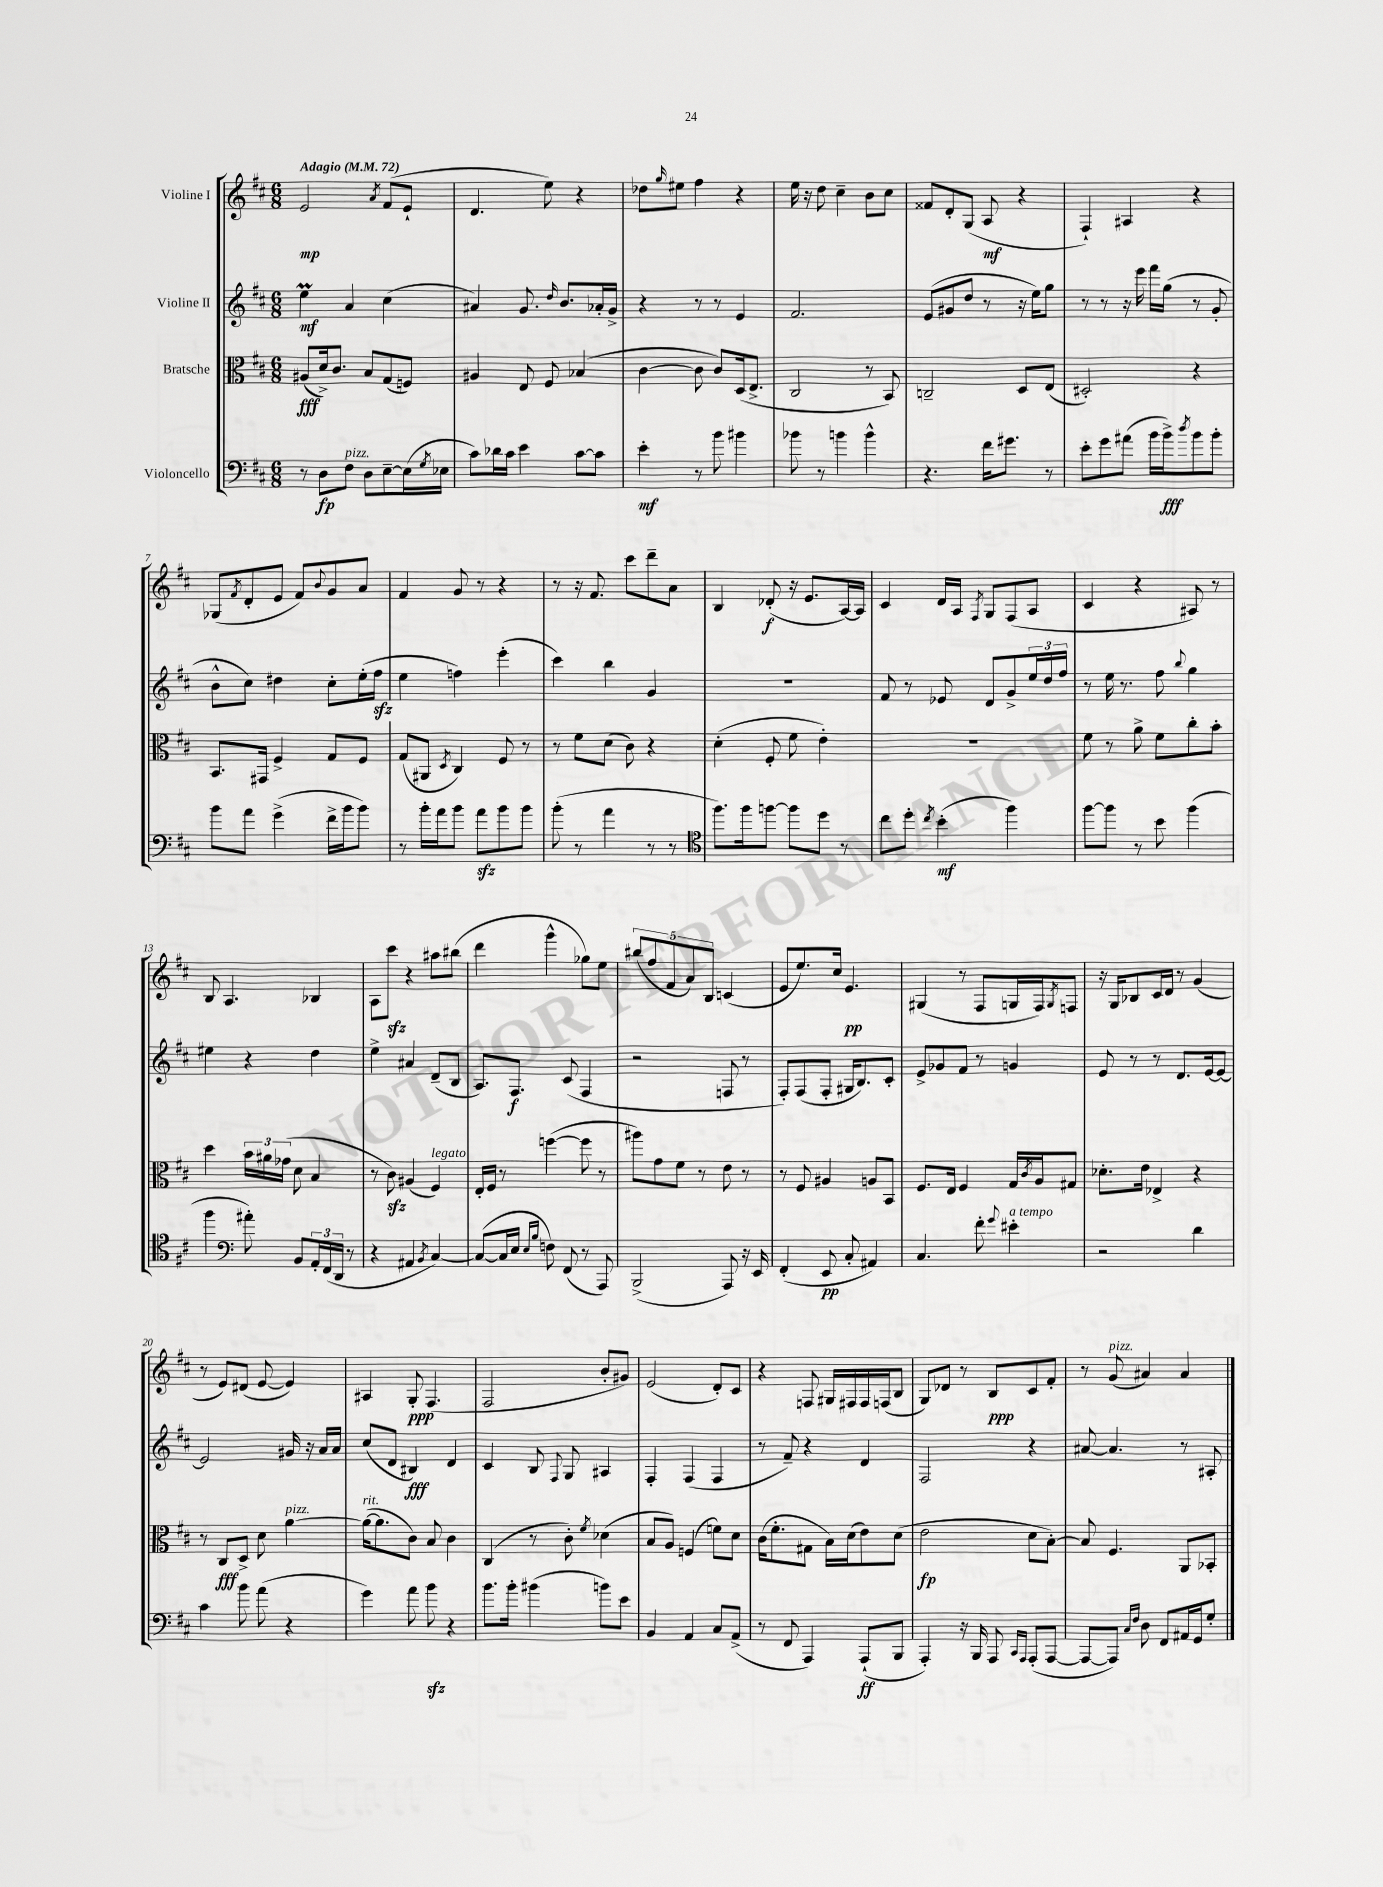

**kern	**kern	**kern	**kern
*staff4	*staff3	*staff2	*staff1
*clefF4	*clefC3	*clefG2	*clefG2
*k[f#c#]	*k[f#c#]	*k[f#c#]	*k[f#c#]
*M6/8	*M6/8	*M6/8	*M6/8
*MM72	*MM72	*MM72	*MM72
8r	(8A#/L	4ee\	2e/
8D\L	16d^/k)	.	.
.	8.c#/J	.	.
8F#\J	.	4a/	.
8D\L	8B/L	.	.
.	.	.	8qa/
[8E~\	(8G/	(4cc#\	(8f#/L
(16E\]L	8F/J)	.	8e`/J
8qG/	.	.	.
16E-\JJ	.	.	.
=	=	=	=
8c#\L)	4A#/	4a#/)	4.d/
16d-\L	.	.	.
16c#\JJ	.	.	.
4e\	8E/	8.g/	.
.	8F#/	.	8ee\)
.	.	16qqdd/	.
.	.	8.b/L	.
[8c#\L	(4B-/	.	4r
8c#\]J	.	16a-'/L	.
.	.	16g^/JJ	.
=	=	=	=
4e'\	[4c#\	4r	8dd-\L
.	.	.	16qqgg/
.	.	.	8ee#\J
8r	8c#\]	8r	4ff#\
8b\	8c#/L)	8r	.
4b#\	(16D/k	4e/	4r
.	8.E^/J	.	.
=	=	=	=
8b-\	2C#/	2.f#/	16ee\
.	.	.	16r
8r	.	.	8dd\
4b\	.	.	4cc#~\
4b^^\	8r	.	8b\L
.	8BB/)	.	8cc#\J
=	=	=	=
4.r	2C~/	(8e/L	8f##/L
.	.	8g#/	8d'/
.	.	8dd/J	(8G/J
16f#\LK	.	8r	8A/
8.g#\J	.	.	.
.	8D/L	16r	4r
.	.	16ee\LK)	.
8r	(8E/J	8gg\J	.
=	=	=	=
8e'\L	2D#'/)	8r	4F#`/)
8g\	.	8r	.
(8a#\J	.	16r	4A#/
.	.	16eee\	.
16b\LL	.	16fff#\LL	.
16b^\J)	.	(16gg\JJ	.
8qdd/	.	.	.
8b\	4r	8r	4r
8b'\J	.	8g'/	.
=	=	=	=
8b\L	8.BB/L	8b^^\L	(8G-/L
.	.	.	8qf#/
8a\J	.	8cc#\J)	8d'/
.	16GG#/Jk	.	.
(4g^\	4F#^/	4dd#\	8e/J
.	.	.	8f#/L)
.	.	.	8qqb/
16f#^\LL	8G/L	8cc#'\L	8g/
16b\J	.	.	.
8b\J)	8F#/J	(16ee'\L	8a/J
.	.	16ff#\JJ	.
=	=	=	=
8r	(8G/L	4ee\	4f#/
16b'\LL	8AA#/J	.	.
16a\J	.	.	.
.	8qD/	.	.
8b\J	4C#/)	4ff\)	8g/
8a\L	.	.	8r
8b\	8F#/	(4eee'\	4r
8b\J	8r	.	.
=	=	=	=
(8b'\	8r	4ccc#\)	8r
8r	8f#\L	.	16r
.	.	.	8.f#/
4a\	(8d\J	4bb\	.
.	8c#\)	.	8ccc#\L
8r	4r	4g/	8ddd~\
8r	.	.	8a\J
=	=	=	=
*clefC4	*	*	*
8.ff#\L)	(4d'\	2.r	4B/
16ff#\k	.	.	.
[8ff\J	8F#'/	.	(8d-'/
8ff\]L	8f#\	.	16r
.	.	.	8.e/L
8dd\J	4e'\)	.	.
8r	.	.	[16A/L)
.	.	.	16A/]JJ
=	=	=	=
8cc#\L	2.r	8f#/	4c#/
8dd'\J	.	8r	.
8qcc#/	.	.	.
(4b'\	.	8e-/	16d/LL
.	.	.	16A/JJ
.	.	.	8qF#/
.	.	8d/L	8G/L
4ff#\)	.	8g^/	(8F#/
.	.	24ee/L	8A/J
.	.	24dd/	.
.	.	24ff#/JJ	.
=	=	=	=
[8ff#\L	8f#\	8r	4c#/
8ff#\]J	8r	16ee\	.
.	.	8.r	.
8r	8a^\	.	4r
8b\	8f#\L	8ff#\	.
.	.	8qqbb/	.
(4ff#\	8cc#'\	4gg\	8A#/)
.	8b'\J	.	8r
=	=	=	=
4ff#\	4dd\	4ee#\	8B/
.	.	.	4.A/
*clefF4	*	*	*
8a#'\)	24b\LL	4r	.
.	24a#\	.	.
.	(24g-\JJ	.	.
8BB/L	8d\	.	.
24AA'/L	4B/	4dd\	4B-/
(24FF#/	.	.	.
24DD/JJ	.	.	.
8r	.	.	.
=	=	=	=
4r	8r	4ee^\	8A\L
.	8c#\)	.	8ccc#\J
4AA#/	(4A#/	4a#/	4r
8qBB/	.	.	.
[4C#/)	4F#/)	(8d~/L	8aa#\L
.	.	8B/J	(8bb#\J
=	=	=	=
(8C#/_L	16E'/LL	8.A/L)	4ddd\
.	16F#/JJ	.	.
16C#/]L	8r	.	.
16E/JJ	.	8.F#/J	.
16qqE/LL	.	.	.
16qqB/JJ	.	.	.
8F\)	([4ff\	.	4ggg^^\
(8FF#/	.	(8c#/	.
8r	8ff\]	4F#/	8gg-\L)
8AAA/)	8r	.	8ee\J
=	=	=	=
(2BBB^/	8aa#\L)	2r	(10bb#/L
.	.	.	10ff#/
.	8g\	.	.
.	.	.	10f#/
.	8f#\J	.	.
.	.	.	10a/)
.	8r	.	.
.	.	.	10B/J
8AAA/)	8e\	8F/	(4c/
16r	8r	8r	.
16EE/	.	.	.
=	=	=	=
(4FF#'/	8r	8F#'/L)	8e/L
.	8F#/	(8F#/	8.ee/)
8EE/	4A#/	8F#'/J	.
.	.	.	16cc#/Jk
8C#'/	.	16G#/LK	4.e/
.	.	8.B/)	.
4AA#/)	8A/L	.	.
.	8BB/J	8c#'/J	.
=	=	=	=
4.C#/	8.F#/L	8e^/L	(4G#/
.	.	8g-/	.
.	16E/Jk	.	.
.	4F#/	8f#/J	8r
8f#'\	.	8r	8F#/L
8qqg/	.	.	.
4e#'\	16G/LL	4g/	16G/L
.	8qc#/	.	.
.	16A/J	.	16F#/J)
.	.	.	8qG/
.	8G#/J	.	8F/J
=	=	=	=
2r	8.d-'\L	8e/	16r
.	.	.	16G/LK
.	.	8r	8B-/
.	16e\Jk	.	.
.	4E-^/	8r	16c#/L
.	.	.	16d/JJ
.	.	8.d/L	8r
4d\	4r	.	(4g/
.	.	[16e/k	.
.	.	8e/_J	.
=	=	=	=
4c#\	8r	2e/]	8r
.	8C#/L	.	8e/L)
8b\	8D^/J	.	(8d#/J
(8a\	8d\	.	[8e/
4r	[4a\	16g#/	4e/])
.	.	16r	.
.	.	16a/LL	.
.	.	16a/JJ	.
=	=	=	=
4g\)	(16a\_LK	(8cc#/L	4A#/
.	8.a\]	.	.
.	.	8d/J	.
8a\	8c#\J)	4B#/)	8G'/
8b\	8B/	.	(4.F#/
4r	4c#\	4d/	.
=	=	=	=
8.b\L	(4C#/	4c#/	2F#/
16b'\Jk	.	.	.
(4b#\	8r	8B/	.
.	.	8qqF#/	.
.	8c#'\)	8G/	.
.	8qf#/	.	.
8b\L)	(4d-\	4A#/	8b'/L
8e\J	.	.	8g#/J)
=	=	=	=
4BB/	8B/L	4F#'/	(2e/
.	8A/J)	.	.
4AA/	(4F/	(4F#/	.
8C#/L	8f\L)	4F#/	8d'/L)
(8AA^/J	8d\J	.	8c#/J
=	=	=	=
8r	(16c#\LK	8r	4r
.	8.f#'\	.	.
8FF#/	.	8f#~/)	.
4AAA/)	8G#\J	4r	8F/
.	16B\LL)	.	16G#/LL
.	(16d\J	.	16F#/
(8AAA`/L	8e\)	4d/	16F#/
.	.	.	(16F/J
8BBB/J	(8d\J	.	8B/J
=	=	=	=
4AAA'/)	2e\	2F#/	8G/L)
.	.	.	8d-/J
16r	.	.	8r
16BBB/	.	.	.
8AAA/	.	.	8B/L
16qqCC#/LL	.	.	.
16qqAAA/JJ	.	.	.
(8AAA'/L	8d\L	4r	8c#/
[8AAA/J	[8B'\J)	.	8f#'/J
=	=	=	=
8AAA/_L	8B/]	[8a#/	8r
8AAA/]J)	4.F#/	4.a#/]	(8g/
16qqC#/LL	.	.	.
16qqF#/JJ	.	.	.
8D\	.	.	4a#/)
8FF#/L	.	.	.
16AA#/L	8AA/L	8r	4a#/
16GG/J	.	.	.
8G'/J	8BB-'/J	8A#'/	.
==	==	==	==
*-	*-	*-	*-
